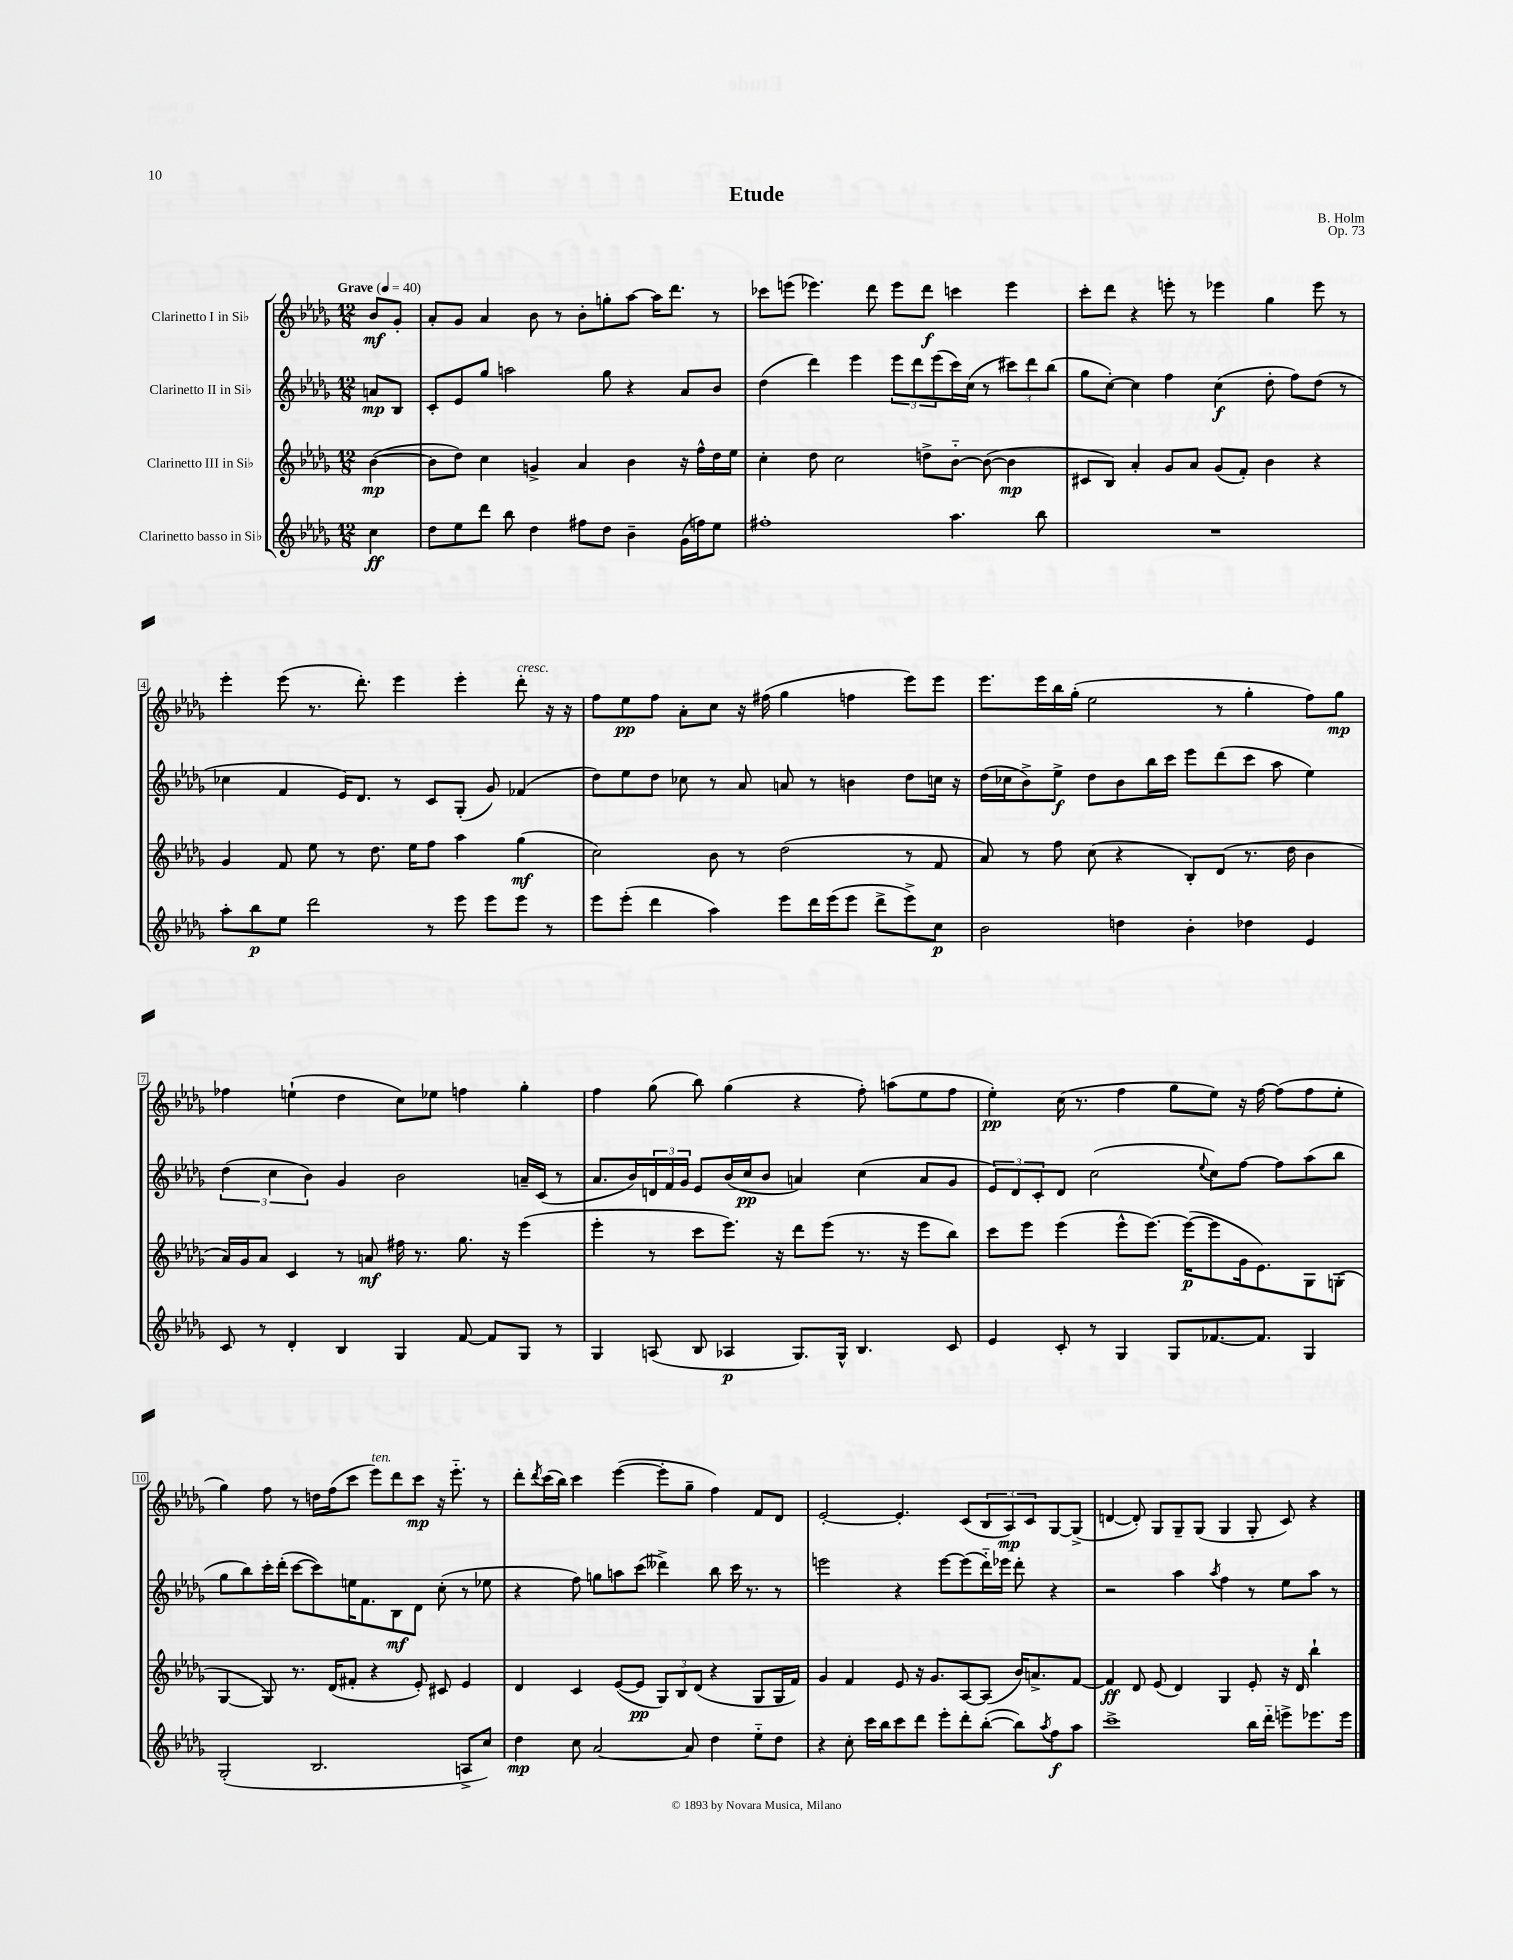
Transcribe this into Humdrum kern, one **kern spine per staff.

**kern	**kern	**kern	**kern
*staff4	*staff3	*staff2	*staff1
*clefG2	*clefG2	*clefG2	*clefG2
*k[b-e-a-d-g-]	*k[b-e-a-d-g-]	*k[b-e-a-d-g-]	*k[b-e-a-d-g-]
*M12/8	*M12/8	*M12/8	*M12/8
*MM40	*MM40	*MM40	*MM40
4cc	([4b-	8a	8b-
.	.	8B-	8g-'
=	=	=	=
8dd-	8b-]	8c'	8a-'
8ee-	8dd-)	8e-	8g-
8ddd-	4cc	8gg-	4a-
8bb-	.	2aa	.
4dd-	4g^	.	8b-
.	.	.	8r
8ff#	4a-	.	8b-'
8dd-	.	8gg-	8gg'
4b-~	4b-	4r	[8aa-
.	.	.	16aa-]
.	.	.	8.ddd-
(16g-	16r	8a-	.
16ff)	16ff^^	.	.
8ee-	16dd-	8b-	8r
.	16ee-	.	.
=	=	=	=
1ff#'	4cc'	(4dd-	8ccc-
.	.	.	(8eee
.	8dd-	4ddd-)	4.eee-)
.	2cc	.	.
.	.	4eee-	.
.	.	.	8ddd-
.	.	12eee-	8eee-
.	.	12ddd-	.
.	8dd^	.	8ddd-
.	.	(12eee-	.
4.aa-	[8b-'~	16ccc)	4ccc
.	.	(16cc	.
.	(8b-_	8r	.
.	4b-]	12ccc#)	4eee-
.	.	12ddd-	.
8bb-	.	.	.
.	.	(12bb-	.
=	=	=	=
1.r	8c#	8gg-	8ccc'
.	8B-)	[8cc')	8ddd-
.	4a-'	4cc]	4r
.	8g-	4ff	8eee'
.	8a-	.	8r
.	(8g-	(4cc	4eee-
.	8f')	.	.
.	4b-	8dd-'	4gg-
.	.	8ff)	.
.	4r	(8dd-	8eee-
.	.	8r	8r
=	=	=	=
8aa-'	4g-	4cc-	4eee-'
8bb-	.	.	.
8ee-	8f	4f	(8eee-
2ddd-	8ee-	.	8.r
.	8r	16e-)	.
.	.	8.d-	8.ddd-')
.	8.dd-	.	.
.	.	8r	4eee-
.	16ee-	.	.
8r	8ff	8c	.
8eee-	4aa-	(8G-'	4eee-'
8eee-	.	8g-)	.
8eee-	(4gg-	(4f-	8ddd-'
8r	.	.	16r
.	.	.	16r
=	=	=	=
8eee-	2cc)	8dd-)	8ff
(8eee-'	.	8ee-	8ee-
4ddd-	.	8dd-	8ff
.	.	8cc-	8a-'
4aa-)	8b-	8r	8cc
.	8r	8a-	16r
.	.	.	(16ff#
8eee-	(2dd-	8a	4gg-
16ddd-	.	8r	.
(16eee-	.	.	.
8eee-	.	4b	4ff
8ddd-^	.	.	.
8eee-^)	8r	8dd-	8eee-)
8cc	8f	16cc	8eee-
.	.	16r	.
=	=	=	=
2b-	8a-)	(16dd-	8.eee-
.	.	16cc-	.
.	8r	8b-^)	.
.	.	.	16eee-
.	8ff	8ee-^	16bb-
.	.	.	(16gg-'
.	(8cc	8dd-	2ee-
4dd	4r	8b-	.
.	.	16bb-	.
.	.	16ccc	.
4b-'	8B-')	8eee-	.
.	(8d-	(8ddd-	8r
4dd-	8.r	8ccc	4gg-'
.	.	8aa-	.
.	16dd-	.	.
4e-	4b-	4ee-)	8ff)
.	.	.	8gg-
=	=	=	=
8c	16a-)	(6dd-	4ff-
.	16g-	.	.
8r	8a-	.	.
.	.	6cc	.
4d-'	4c	.	(4ee`
.	.	6b-)	.
4B-	8r	4g-	4dd-
.	8a	.	.
4G-	16ff#	2b-	8cc)
.	8.r	.	.
.	.	.	8ee-
[8f	8.gg-	.	4ff
8f]	.	.	.
.	16r	.	.
8G-	(4eee-	16a~	4gg-'
.	.	(16c	.
8r	.	8r	.
=	=	=	=
4G-	4eee-'	8.a-	4ff
.	.	16b-)	.
(8A	8r	24d	(8gg-
.	.	24f	.
.	.	24g-	.
8B-	8ccc	8e-	8bb-)
4A-	8.eee-)	(16b-	(4gg-
.	.	16cc	.
.	.	8b-	.
.	16r	.	.
8.G-)	8ddd-	4a)	4r
.	(8eee-	.	.
16G-^^	.	.	.
4.B-	8.r	(4cc	8ff')
.	.	.	(8aa
.	16r	.	.
.	8eee-	8a	8ee-
8c	8bb-)	8g-	8ff
=	=	=	=
4e-	8ccc	12e-)	4ee-')
.	.	12d-	.
.	8eee-	.	.
.	.	12c'	.
8c'	(4eee-	8d-	(16cc
.	.	.	8.r
8r	.	(2cc	.
4G-	8eee-^^	.	4ff
.	[8.eee-)	.	.
8G-	.	.	8gg-
.	(16eee-_	.	.
.	.	8qqee-	.
[8.f-	8eee-]	8cc)	8ee-)
.	16g-	[8ff	16r
8.f-]	8.e-)	.	[16ff
.	.	8ff]	(8ff]
4G-	8G-	(8aa-	8ff
.	(8G'	8bb-	8ee-'
=	=	=	=
(2G-'	[4G-	8gg-	4gg-)
.	.	8bb-)	.
.	8G-])	16ccc'	8ff
.	.	(16ddd-'	.
.	8.r	[8ccc	8r
2.B-	.	8ccc])	16dd
.	(16d-	.	(16ff
.	8f#'	16ee	8ccc
.	.	8.f	.
.	4r	.	8eee-)
.	.	8B-	8ddd-
.	8e-')	8d-	8ccc
.	8c#	(8cc'	16r
.	.	.	8.eee-'~
8A^	4e-	8r	.
8cc)	.	8ee-	8r
=	=	=	=
4dd-	4d-	4r	8ddd-'
.	.	.	8qddd-
.	.	.	(16ccc
.	.	.	16bb-)
8cc	4c	8ff)	4ccc
[2a-	.	8gg	.
.	([8e-	8aa	([4eee-
.	8e-]	(8ccc	.
.	12G-)	4ddd--^)	8eee-']
.	12B-	.	.
8a-]	.	.	8gg-~
.	(12d-	.	.
4dd-	4r	8bb-	4ff)
.	.	16ccc	.
.	.	8.r	.
8ee-'~	8G-	.	8f
8dd-	16G-	8r	8d-
.	16f)	.	.
=	=	=	=
4r	4g-	2eee	[2e-'
8cc'	4f	.	.
16ccc	.	.	.
16bb-	.	.	.
8ccc	8e-	4r	4.e-']
8ddd-	16r	.	.
.	8.g-	.	.
8eee-'	.	[8eee	.
8ddd-'	[8A-	(8eee]	(8c
([8bb-'	(8A-]	16ddd-'~)	12B-
.	.	16eee-	.
.	.	.	12A-)
8bb-])	16b-)	8ddd-'	.
.	.	.	12c
.	8.a^	.	.
8qaa-	.	.	.
8ff	.	4r	[8G-
8aa-	[8f	.	(8G-^]
=	=	=	=
1ccc^	4f]	2r	[4d
.	8d-	.	8d'])
.	(8e-	.	8G-
.	4d-)	4aa-	8G-~
.	.	.	(8G-
.	.	8qaa-	.
.	4G-	4ff	4G-
16bb-	8e-'	8r	8G-'
16ddd-'~	.	.	.
8eee^	16r	8ee-	8c)
.	16d-	.	.
8.eee-	4bb-`	8aa-	4r
.	.	8r	.
16eee-	.	.	.
==	==	==	==
*-	*-	*-	*-
